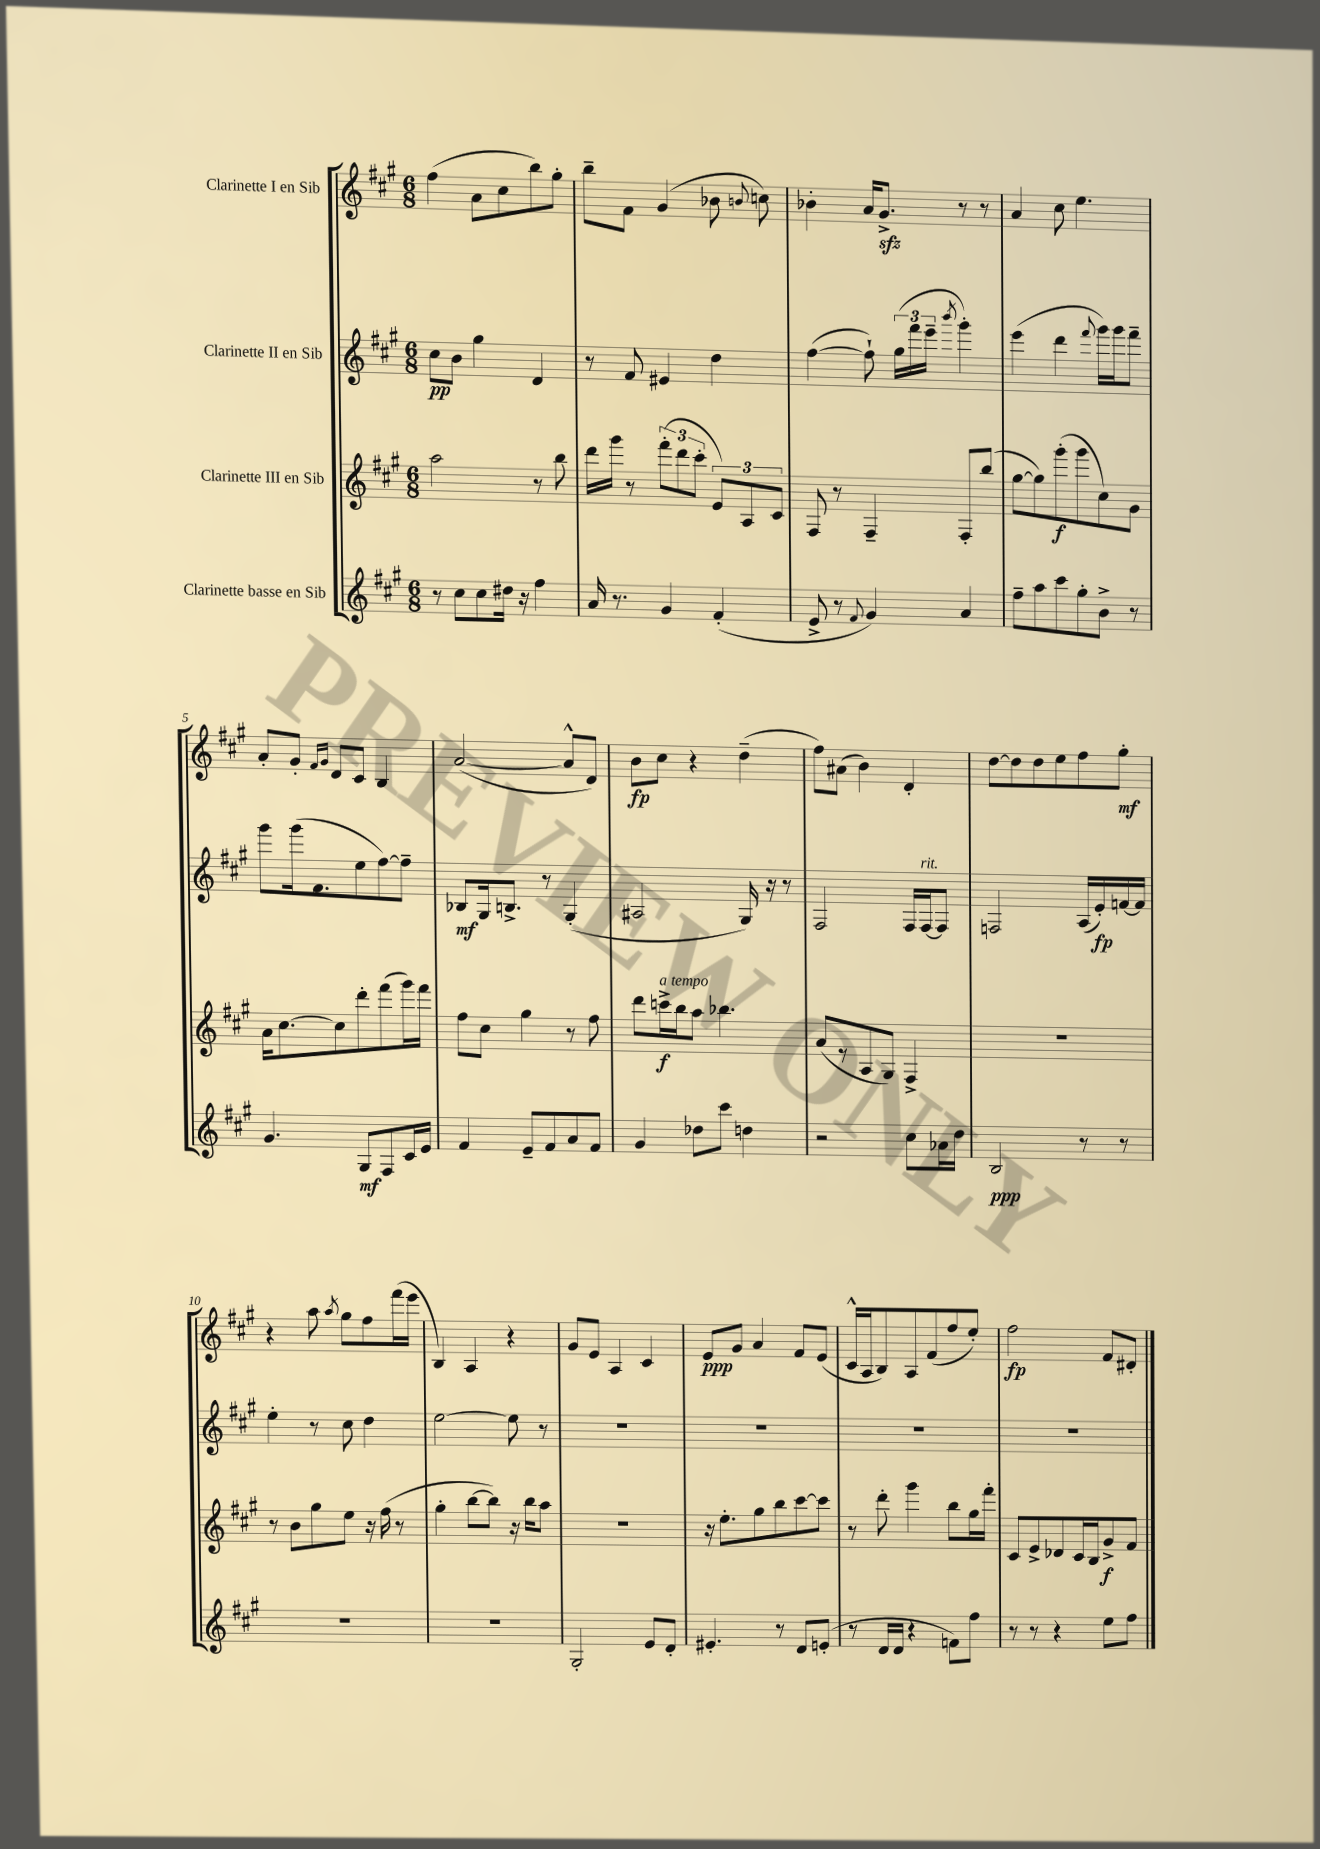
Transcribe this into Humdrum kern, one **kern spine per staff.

**kern	**kern	**kern	**kern
*staff4	*staff3	*staff2	*staff1
*clefG2	*clefG2	*clefG2	*clefG2
*k[f#c#g#]	*k[f#c#g#]	*k[f#c#g#]	*k[f#c#g#]
*M6/8	*M6/8	*M6/8	*M6/8
8r	2aa\	8cc#\L	(4ff#\
8cc#\L	.	8b\J	.
8cc#\	.	4gg#\	8a\L
16dd#\Jk	.	.	8cc#\
16r	.	.	.
4ff#\	8r	4d/	8bb\)
.	8bb\	.	8gg#'\J
=	=	=	=
16a/	16ddd\LL	8r	8bb~\L
8.r	16ggg#\JJ	.	.
.	8r	8f#/	8f#\J
4g#/	(12fff#'\L	4e#/	(4g#/
.	12ddd\	.	.
.	12ccc#'\J	.	.
(4f#'/	12e/L)	4dd\	8b-\
.	12A/	.	.
.	.	.	8qqb/
.	.	.	8cc\)
.	12c#/J	.	.
=	=	=	=
8e^/	8F#/	([4ff#\	4b-'\
8r	8r	.	.
8qqf#/	.	.	.
4g#/)	4F#~/	8ff#`\])	16a/LK
.	.	.	8.g#^/J
.	.	(24gg#\LL	.
.	.	24fff#\	.
.	.	24eee~\JJ	.
.	.	8qbbb/	.
4a/	8F#'/L	4ggg#'\)	8r
.	(8bb/J	.	8r
=	=	=	=
8ff#~\L	[8gg#\L	(4eee\	4a/
8aa\	8gg#\])	.	.
8ccc#\	(8ggg#'\	4ddd\	8cc#\
8gg#'\	8ggg#\	.	4.ee\
.	.	8qqfff#/	.
8b^\J	8cc#\)	16ggg#\LL)	.
.	.	16ggg#\J	.
8r	8g#\J	8fff#~\J	.
=	=	=	=
4.g#/	16a\LK	8ggg#\L	8a'/L
.	[8.cc#\	.	.
.	.	(16ggg#\k	8g#'/J
.	.	8.f#\	.
.	.	.	16qqf#/LL
.	.	.	16qqg#/JJ
.	8cc#\]	.	8d/L
8G#/L	8ddd'\	8ee\	8c#/J
8F#/	(8fff#\	[8ff#\)	4B/
16c#/L	16ggg#\L)	8ff#~\]J	.
16e/JJ	16fff#\JJ	.	.
=	=	=	=
4f#/	8ff#\L	8B-/L	([2a/
.	8cc#\J	16G#/k	.
.	.	8.B^/J	.
8e~/L	4gg#\	.	.
8f#/	.	8r	.
8a/	8r	(4G#'/	8a^^/]L
8f#/J	8ff#\	.	8d/J)
=	=	=	=
4g#/	8ddd\L	2A#/	8b\L
.	16ccc^\L	.	8cc#\J
.	16bb\J	.	.
8dd-\L	8aa\J	.	4r
8ccc#\J	4.bb-\	.	.
4dd\	.	16G#/)	(4dd~\
.	.	16r	.
.	.	8r	.
=	=	=	=
2r	(8a/L	2F#/	8ff#\L)
.	8r	.	(8a#\J
.	8A/	.	4b\)
.	8G#/J)	.	.
8cc#\L	4F#^/	16F#/LL	4d'/
.	.	[16F#/J	.
16a-\L	.	8F#/]J	.
16dd\JJ	.	.	.
=	=	=	=
2B/	2.r	2F/	[8dd\L
.	.	.	8dd\]
.	.	.	8dd\
.	.	.	8ee\
8r	.	(16A/LL	8ff#\
.	.	16e'/)	.
8r	.	[16f/	8gg#'\J
.	.	16f/]JJ	.
=	=	=	=
2.r	8r	4ee'\	4r
.	8b\L	.	.
.	8gg#\	8r	8aa\
.	.	.	8qaa/
.	8ee\J	8cc#\	8gg#\L
.	16r	4dd\	8ff#\
.	(16ff#\	.	.
.	8r	.	(16fff#\L
.	.	.	16eee\JJ
=	=	=	=
2.r	4gg#'\	[2ee\	4B/)
.	[8bb\L	.	4A/
.	8bb\]J)	.	.
.	16r	8ee\]	4r
.	16bb\LK	.	.
.	8aa\J	8r	.
=	=	=	=
2G#'/	2.r	2.r	8g#/L
.	.	.	8e/J
.	.	.	4A/
8e/L	.	.	4c#/
8d'/J	.	.	.
=	=	=	=
4.e#'/	16r	2.r	8e/L
.	8.ee'\L	.	.
.	.	.	8g#/J
.	8gg#\	.	4a/
8r	8bb\	.	.
8d/L	[8ccc#\	.	8f#/L
(8e'/J	8ccc#\]J	.	(8e/J
=	=	=	=
8r	8r	2.r	16c#^^/LL
.	.	.	16A/J
16d/LL	8ddd'\	.	8B/)
16d/JJ	.	.	.
4r	4ggg#\	.	8A/
.	.	.	(8f#/
8f\L)	8bb\L	.	8ff#/
8ff#\J	16gg#\L	.	8ee'/J)
.	16fff#'\JJ	.	.
=	=	=	=
8r	8c#/L	2.r	2ff#\
8r	8e^/	.	.
4r	8d-/	.	.
.	16c#/L	.	.
.	16B/J	.	.
8ee\L	8g#^/	.	8f#/L
8ff#\J	8f#/J	.	8d#'/J
==	==	==	==
*-	*-	*-	*-
